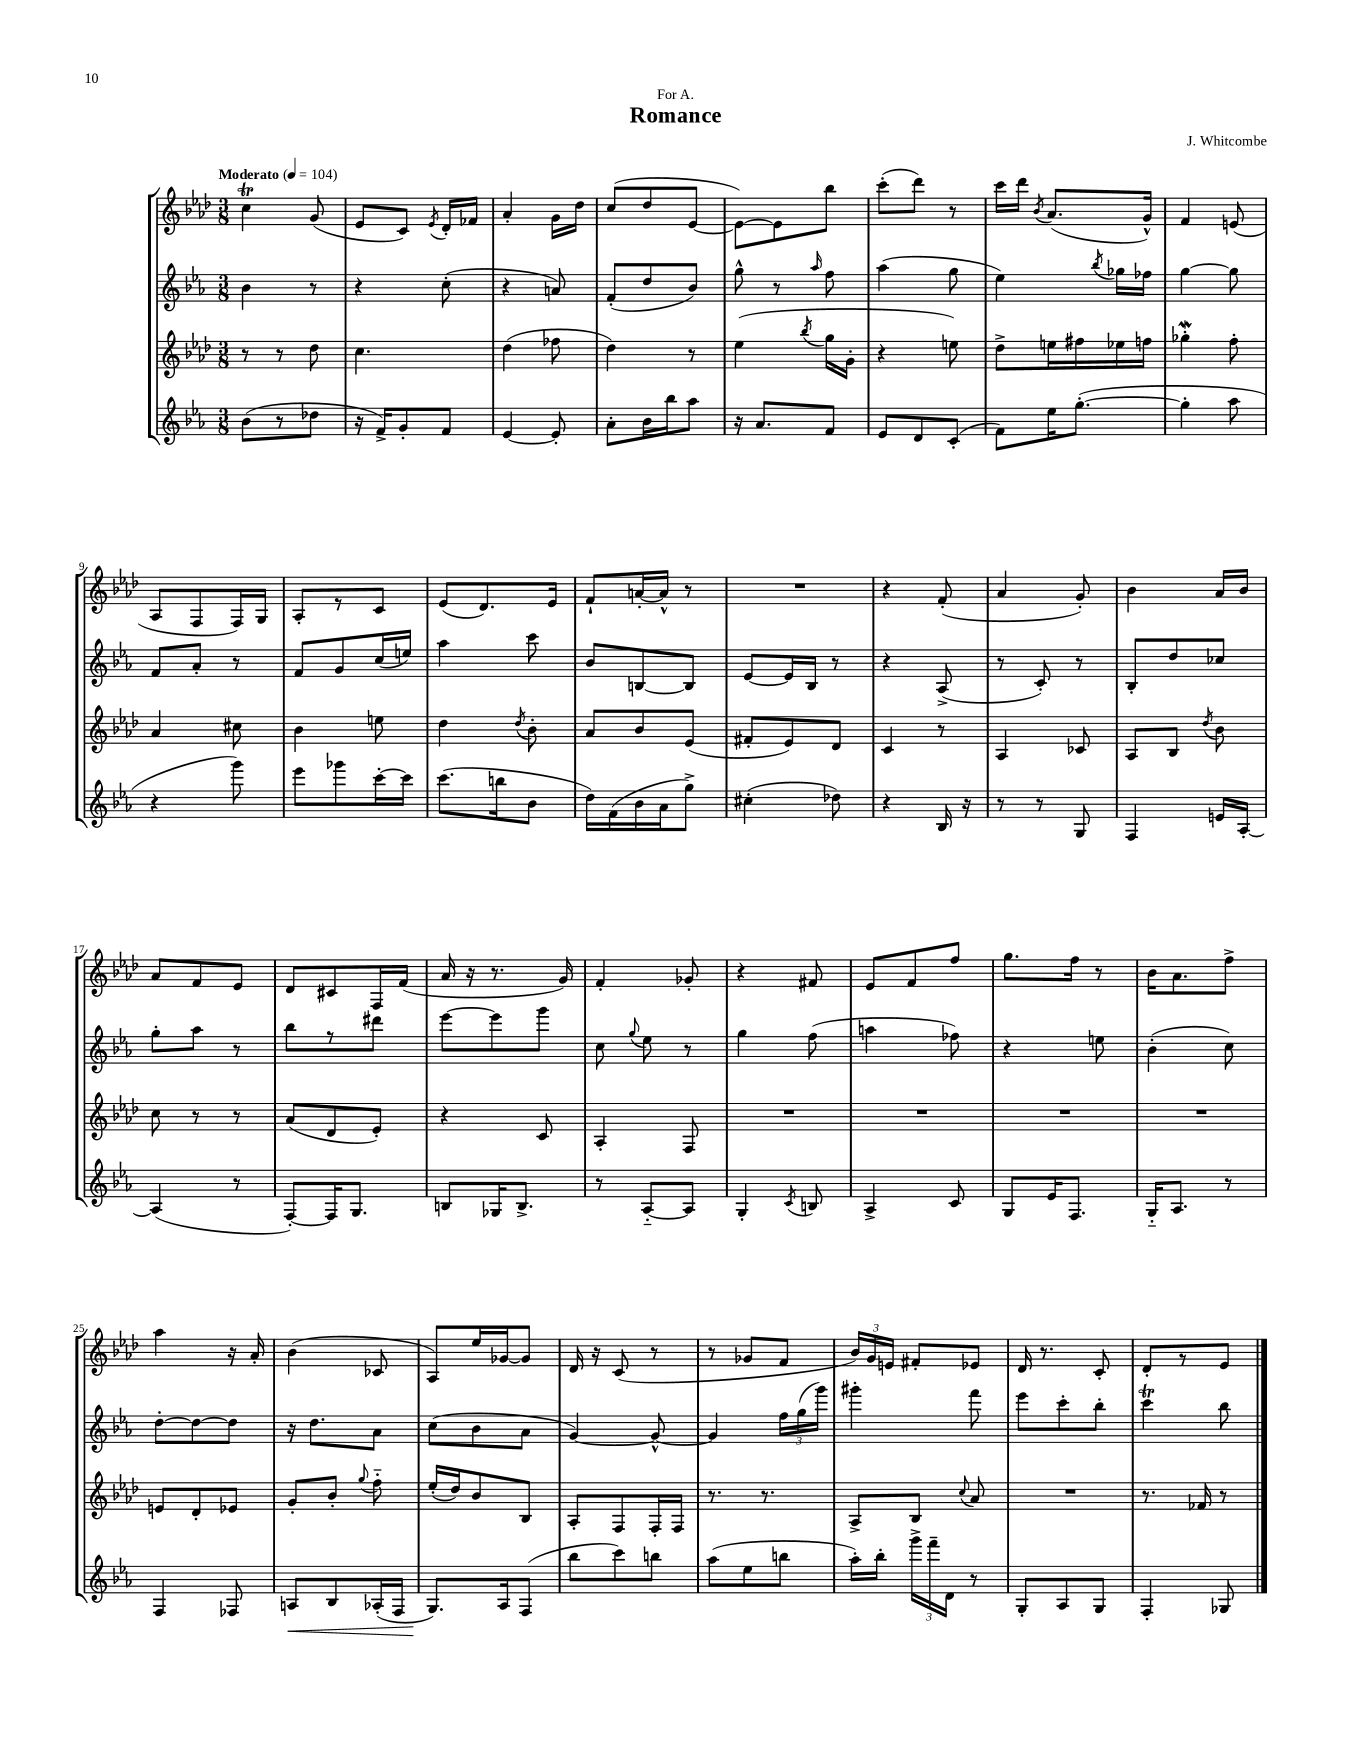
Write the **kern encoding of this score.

**kern	**kern	**kern	**kern
*staff4	*staff3	*staff2	*staff1
*clefG2	*clefG2	*clefG2	*clefG2
*k[b-e-a-]	*k[b-e-a-d-]	*k[b-e-a-]	*k[b-e-a-d-]
*M3/8	*M3/8	*M3/8	*M3/8
*MM104	*MM104	*MM104	*MM104
(8b-\L	8r	4b-\	4cc\
8r	8r	.	.
8dd-\J	8dd-\	8r	(8g/
=	=	=	=
16r	4.cc\	4r	8e-/L
16f^/LK)	.	.	.
8g'/	.	.	8c/J)
.	.	.	8qe-/
8f/J	.	(8cc'\	16d-'/LL
.	.	.	16f-/JJ
=	=	=	=
[4e-/	(4dd-\	4r	4a-'/
8e-'/]	8ff-\	8a/)	16g\LL
.	.	.	16dd-\JJ
=	=	=	=
8a-'\L	4dd-\)	(8f'/L	(8cc/L
16b-\L	.	8dd/	8dd-/
16bb-\J	.	.	.
8aa-\J	8r	8b-/J)	[8e-/J
=	=	=	=
16r	(4ee-\	8gg^^\	8e-\_L)
8.a-/L	.	.	.
.	.	8r	8e-\]
.	8qbb-/	16qqaa-/	.
8f/J	16gg\LL	8ff\	8bb-\J
.	16g'\JJ	.	.
=	=	=	=
8e-/L	4r	(4aa-\	(8ccc'\L
8d/	.	.	8ddd-\J)
(8c'/J	8ee\)	8gg\	8r
=	=	=	=
8f\L)	8dd-^\L	4ee-\)	16ccc\LL
.	.	.	16ddd-\JJ
.	.	.	8qb-/
16ee-\K	16ee\L	.	(8.a-/L
([8.gg'\J	16ff#\	.	.
.	.	8qbb-/	.
.	16ee-\	16gg-\LL	.
.	16ff\JJ	16ff-\JJ	16g^^/Jk)
=	=	=	=
4gg'\]	4gg-'\	[4gg\	4f/
8aa-\	8ff'\	8gg\]	(8e/
=	=	=	=
4r	4a-/	8f/L	8A-/L
.	.	8a-'/J	8F/
8ggg\)	8cc#\	8r	16F/L)
.	.	.	16G/JJ
=	=	=	=
8eee-\L	4b-\	8f/L	8A-'/L
8ggg-\	.	8g/	8r
[16ccc'\L	8ee\	(16cc/L	8c/J
16ccc\]JJ	.	16ee/JJ)	.
=	=	=	=
(8.ccc\L	4dd-\	4aa-\	(8e-/L
.	.	.	8.d-/)
16bb\k	.	.	.
.	8qdd-/	.	.
8b-\J	8b-'\	8ccc\	.
.	.	.	16e-/Jk
=	=	=	=
16dd\LL)	8a-/L	8b-/L	8f`/L
(16f\	.	.	.
16b-\	8b-/	[8B/	[16a'/L
16a-\J	.	.	16a^^/]JJ
8gg^\J)	(8e-/J	8B/]J	8r
=	=	=	=
(4cc#'\	8f#'/L	[8e-/L	4.r
.	8e-/)	16e-/]L	.
.	.	16B-/JJ	.
8dd-\)	8d-/J	8r	.
=	=	=	=
4r	4c/	4r	4r
16B-/	8r	(8A-^/	(8f'/
16r	.	.	.
=	=	=	=
8r	4A-/	8r	4a-/
8r	.	8c'/)	.
8G/	8c-/	8r	8g'/)
=	=	=	=
4F/	8A-/L	8B-'/L	4b-\
.	8B-/J	8dd/	.
.	8qdd-/	.	.
16e/LL	8b-\	8cc-/J	16a-/LL
[16A-'/JJ	.	.	16b-/JJ
=	=	=	=
(4A-/]	8cc\	8gg'\L	8a-/L
.	8r	8aa-\J	8f/
8r	8r	8r	8e-/J
=	=	=	=
[8F'/L)	(8a-/L	8bb-\L	8d-/L
16F/]K	8d-/	8r	8c#/
8.G/J	.	.	.
.	8e-'/J)	8ddd#\J	16F/L
.	.	.	(16f/JJ
=	=	=	=
8B/L	4r	[8eee-\L	16a-/
.	.	.	16r
16G-/K	.	8eee-\]	8.r
8.B^/J	.	.	.
.	8c/	8ggg\J	.
.	.	.	16g/)
=	=	=	=
8r	4A-'/	8cc\	4f'/
.	.	8qqgg/	.
[8A-'~/L	.	8ee-\	.
8A-/]J	8F/	8r	8g-'/
=	=	=	=
4G'/	4.r	4gg\	4r
8qc/	.	.	.
8B/	.	(8ff\	8f#/
=	=	=	=
4A-^/	4.r	4aa\	8e-/L
.	.	.	8f/
8c/	.	8ff-\)	8ff/J
=	=	=	=
8G/L	4.r	4r	8.gg\L
16e-/K	.	.	.
8.F/J	.	.	16ff\Jk
.	.	8ee\	8r
=	=	=	=
16G'~/LK	4.r	(4b-'\	16b-\LK
8.A-/J	.	.	8.a-\
8r	.	8cc\)	8ff^\J
=	=	=	=
4F/	8e/L	[8dd'\L	4aa-\
.	8d-'/	8dd\_	.
8F-/	8e-/J	8dd\]J	16r
.	.	.	16a-'/
=	=	=	=
8A/L	8g'/L	16r	(4b-\
.	.	8.dd\L	.
8B-/	8b-'/J	.	.
.	8qqgg/	.	.
(16A-'/L	8ff'~\	8a-\J	8c-/
16F/JJ	.	.	.
=	=	=	=
8.G/L)	(16ee-'/LL	(8cc\L	8A-/L)
.	16dd-/J)	.	.
.	8b-/	8b-\	16ee-/L
16A-/k	.	.	[16g-/J
(8F/J	8B-/J	8a-\J	8g-/]J
=	=	=	=
8bb-\L	8A-'/L	[4g/)	16d-/
.	.	.	16r
8ccc\)	8F/	.	(8c/
8bb\J	16F'/L	8g^^/_	8r
.	16F/JJ	.	.
=	=	=	=
(8aa-\L	8.r	4g/]	8r
8ee-\	.	.	8g-/L
.	8.r	.	.
8bb\J	.	24ff\LL	8f/J
.	.	(24gg\	.
.	.	24ggg\JJ)	.
=	=	=	=
16aa-'\LL)	8A-^/L	4ggg#'\	24b-/LL)
.	.	.	24g/
16bb-'\JJ	.	.	.
.	.	.	24e/JJ
24ggg^\LL	8B-/J	.	8f#'/L
24fff~\	.	.	.
24d\JJ	.	.	.
.	8qqcc/	.	.
8r	8a-/	8fff\	8e-/J
=	=	=	=
8G'/L	4.r	8eee-\L	16d-/
.	.	.	8.r
8A-/	.	8ccc'\	.
8G/J	.	8bb-'\J	8c'/
=	=	=	=
4F'/	8.r	4ccc\	8d-'/L
.	.	.	8r
.	16f-/	.	.
8G-/	8r	8bb-\	8e-/J
==	==	==	==
*-	*-	*-	*-
